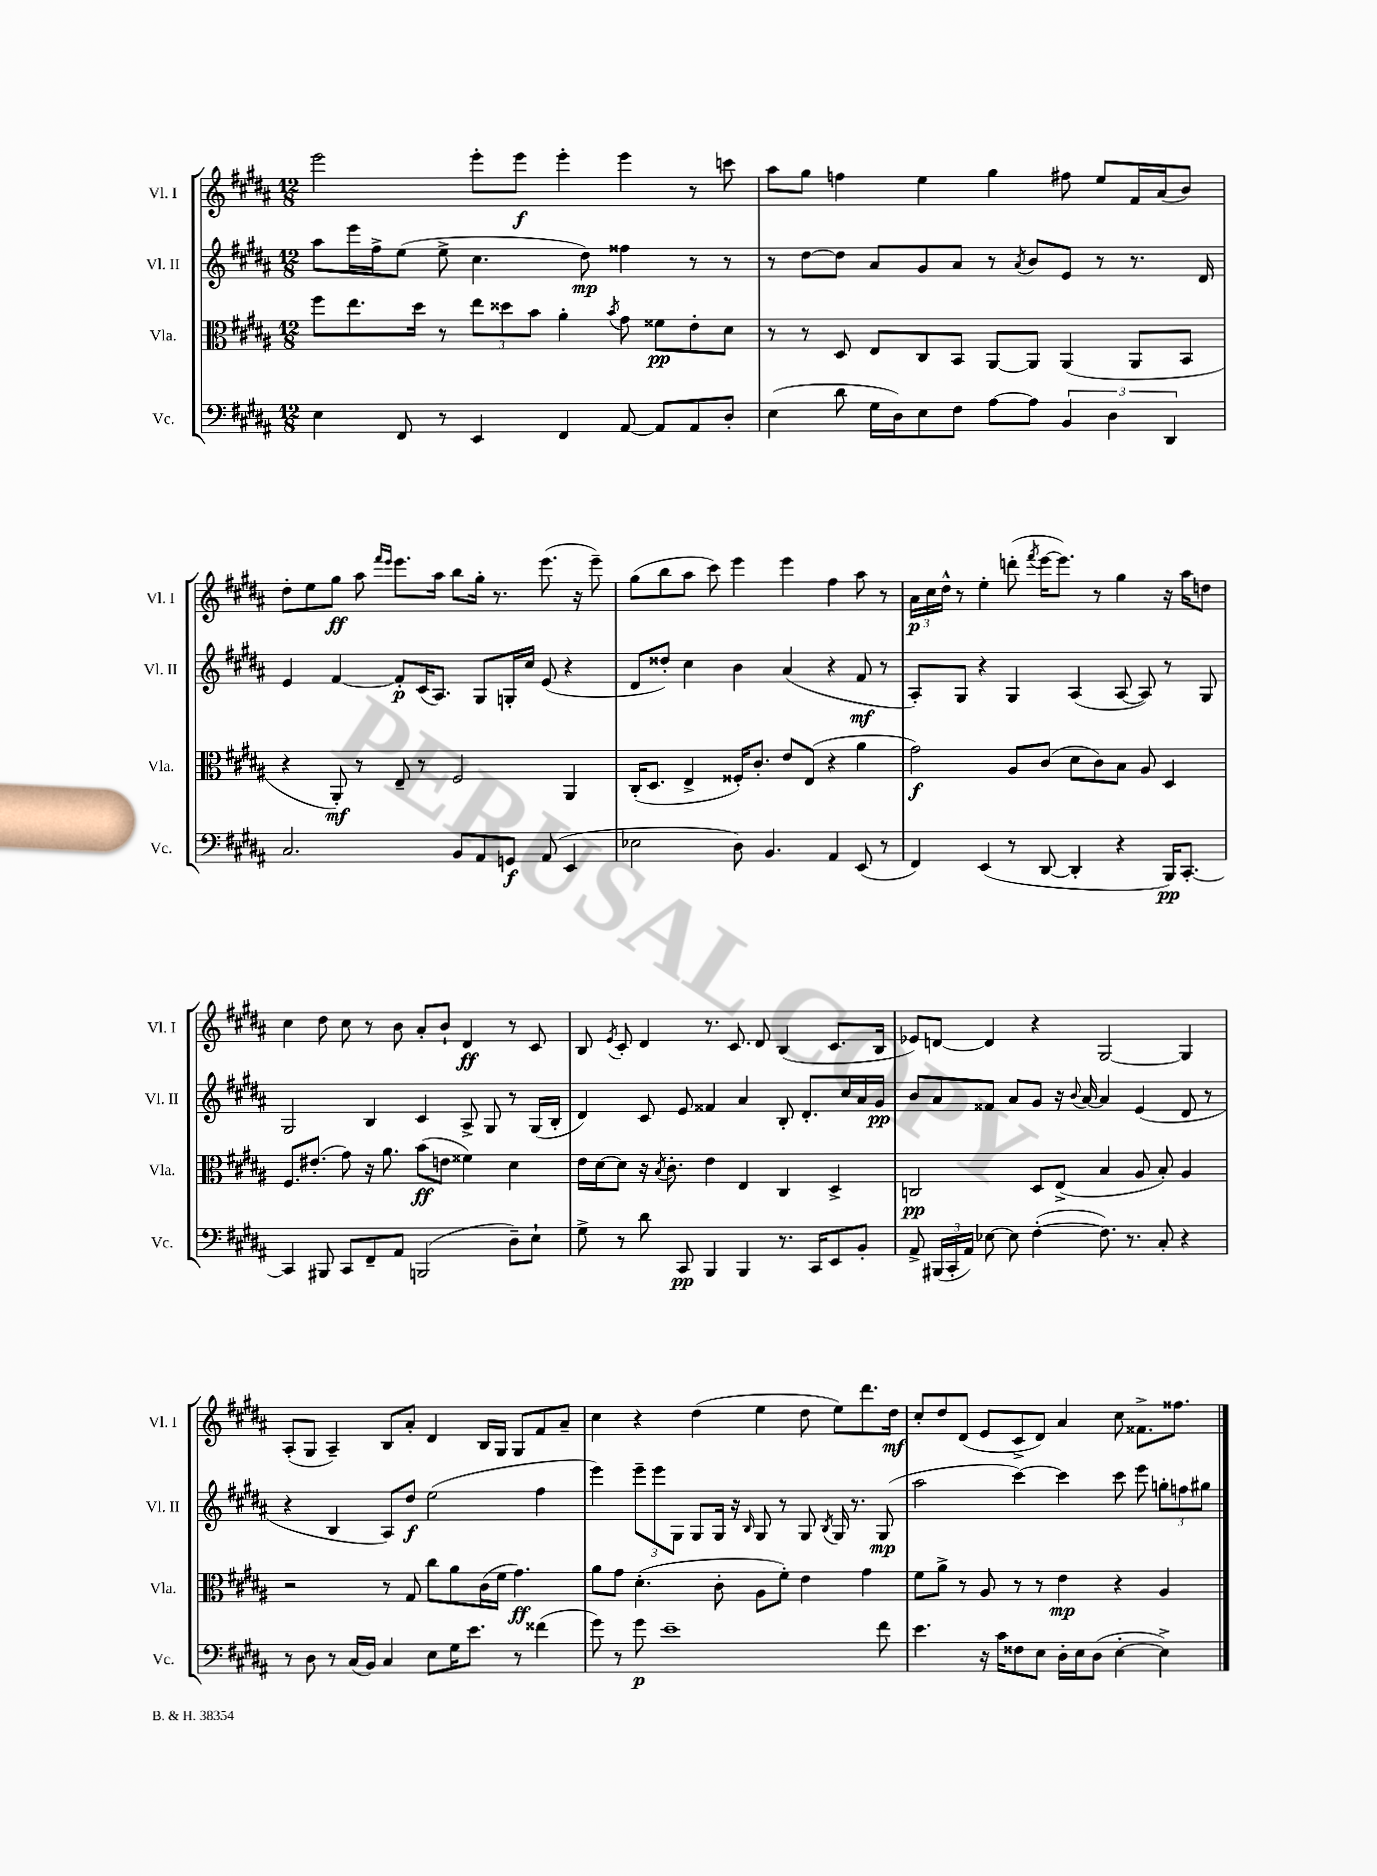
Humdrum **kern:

**kern	**dynam	**kern	**dynam	**kern	**dynam	**kern	**dynam
*part4	*part4	*part3	*part3	*part2	*part2	*part1	*part1
*staff4	*staff4	*staff3	*staff3	*staff2	*staff2	*staff1	*staff1
*I"Vc.	*	*I"Vla.	*	*I"Vl. II	*	*I"Vl. I	*
*I'Vc.	*	*I'Vla.	*	*I'Vl. II	*	*I'Vl. I	*
*clefF4	*	*clefC3	*	*clefG2	*	*clefG2	*
*k[f#c#g#d#a#]	*	*k[f#c#g#d#a#]	*	*k[f#c#g#d#a#]	*	*k[f#c#g#d#a#]	*
*M12/8	*	*M12/8	*	*M12/8	*	*M12/8	*
=15	=15	=15	=15	=15	=15	=15	=15
4E\	.	8ff#\L	.	8aa#\L	.	2eee\	.
.	.	8.ee\	.	16eee\L	.	.	.
.	.	.	.	16ff#^\J	.	.	.
8FF#/	.	.	.	(8ee\J	.	.	.
.	.	16dd#\Jk	.	.	.	.	.
8r	.	8r	.	8ee^\	.	.	.
4EE/	.	12ee\L	.	4.cc#\	.	8eee'\L	.
.	.	12dd##X\	.	.	.	.	.
.	.	.	.	.	.	8eee\J	f
.	.	12b\J	.	.	.	.	.
4FF#/	.	4a#'\	.	.	.	4eee'\	.
.	.	.	.	8dd#\)	mp	.	.
.	.	8qb/	.	.	.	.	.
[8AA#/	.	8g#\	.	4ff##X\	.	4eee\	.
8AA#/L]	.	8f##X\L	pp	.	.	.	.
8AA#/	.	8e'\	.	8r	.	8r	.
8D#'/J	.	8d#\J	.	8r	.	8cccn\	.
=16	=16	=16	=16	=16	=16	=16	=16
(4E\	.	8r	.	8r	.	8aa#\L	.
.	.	8r	.	[8dd#\L	.	8gg#\J	.
8d#\	.	8D#/	.	8dd#\J]	.	4ffn\	.
16G#\LL	.	8E/L	.	8a#/L	.	.	.
16D#\J)	.	.	.	.	.	.	.
8E\	.	8C#/	.	8g#/	.	4ee\	.
8F#\J	.	8BB/J	.	8a#/J	.	.	.
[8A#\L	.	[8AA#/L	.	8r	.	4gg#\	.
.	.	.	.	8qa#/	.	.	.
8A#\J]	.	8AA#/J]	.	8b/L	.	.	.
6BB/	.	(4AA#/	.	8e/J	.	8ff#X\	.
.	.	.	.	8r	.	8ee/L	.
6D#\	.	.	.	.	.	.	.
.	.	8AA#/L	.	8.r	.	16f#/L	.
.	.	.	.	.	.	(16a#/J	.
6DD#/	.	.	.	.	.	.	.
.	.	8BB/J	.	.	.	8b/J)	.
.	.	.	.	16d#/	.	.	.
!!LO:LB:g=z
=17	=17	=17	=17	=17	=17	=17	=17
2.C#/	.	4r	.	4e/	.	8dd#'\L	.
.	.	.	.	.	.	8ee\	.
.	.	8AA#'/)	mf	[4f#/	.	8gg#\J	ff
.	.	8r	.	.	.	8aa#\	.
.	.	.	.	.	.	16qqfff#/LL	.
.	.	.	.	.	.	16qqeee/JJ	.
.	.	8E~/	.	8f#'/L]	p	8.eee\L	.
.	.	8r	.	(16c#/K	.	.	.
.	.	.	.	8.A#/J)	.	16aa#\Jk	.
8BB/L	.	2F#/	.	.	.	8bb\L	.
8AA#/	.	.	.	8G#/L	.	16gg#'\Jk	.
.	.	.	.	.	.	8.r	.
8GGn/J	f	.	.	16Gn'/L	.	.	.
.	.	.	.	16cc#/JJ	.	.	.
(8AA#/	.	.	.	(8e/	.	(8.eee\	.
4EE/	.	4AA#/	.	4r	.	.	.
.	.	.	.	.	.	16r	.
.	.	.	.	.	.	8eee~\)	.
=18	=18	=18	=18	=18	=18	=18	=18
2E-X\	.	(16C#'/KL	.	8d#/L	.	(8gg#\L	.
.	.	8.D#/J	.	.	.	.	.
.	.	.	.	8dd##X'/J)	.	8bb\	.
.	.	4E^/	.	4cc#\	.	8aa#\J	.
.	.	.	.	.	.	8ccc#\)	.
8D#\)	.	16F##X'/KL)	.	4b\	.	4eee\	.
.	.	8.c#'/J	.	.	.	.	.
4.BB/	.	.	.	.	.	.	.
.	.	8e/L	.	(4a#/	.	4eee\	.
.	.	(8E/J	.	.	.	.	.
4AA#/	.	4r	.	4r	.	4ff#\	.
(8EE/	.	4a#\	.	8f#/	mf	8aa#\	.
8r	.	.	.	8r	.	8r	.
=19	=19	=19	=19	=19	=19	=19	=19
4FF#/)	.	2g#\)	f	8A#'/L)	.	24a#\LL	p
.	.	.	.	.	.	24cc#\	.
.	.	.	.	.	.	24dd#^^\JJ	.
.	.	.	.	8G#/J	.	8r	.
(4EE/	.	.	.	4r	.	4ee'\	.
8r	.	8A#/L	.	4G#/	.	(8dddn'\	.
.	.	.	.	.	.	8qfff#/	.
[8DD#/	.	(8c#/J	.	.	.	[16eee\KL	.
.	.	.	.	.	.	8.eee\J])	.
4DD#'/]	.	8d#\L	.	(4A#/	.	.	.
.	.	8c#\)	.	.	.	8r	.
4r	.	8B\J	.	[8A#/	.	4gg#\	.
.	.	8A#/	.	8A#/])	.	.	.
16BBB/KL)	pp	4D#/	.	8r	.	16r	.
[8.CC#'/J	.	.	.	.	.	16aa#\KL	.
.	.	.	.	8G#/	.	8ddn\J	.
!!LO:LB:g=z
=20	=20	=20	=20	=20	=20	=20	=20
4CC#/]	.	8.F#/L	.	2G#/	.	4cc#\	.
.	.	(8.e#X'/J	.	.	.	.	.
8BBB#X/	.	.	.	.	.	8dd#\	.
8CC#/L	.	8g#\)	.	.	.	8cc#\	.
8FF#~/	.	16r	.	4B/	.	8r	.
.	.	8.a#\	.	.	.	.	.
8AA#/J	.	.	.	.	.	8b\	.
(2BBBn/	.	(8b\L	ff	4c#/	.	8a#'/L	.
.	.	8en\J	.	.	.	8b`/J	.
.	.	4f##X\)	.	8A#^/	.	4d#/	ff
.	.	.	.	8G#/	.	.	.
8D#~\L)	.	4d#\	.	8r	.	8r	.
8E`\J	.	.	.	(16G#/LL	.	8c#/	.
.	.	.	.	16B'/JJ	.	.	.
=21	=21	=21	=21	=21	=21	=21	=21
8G#^\	.	16e\LL	.	4d#/)	.	8B/	.
.	.	[16d#\J	.	.	.	.	.
.	.	.	.	.	.	8qe/	.
8r	.	8d#\J]	.	.	.	8c#'/	.
8d#\	.	16r	.	8c#/	.	4d#/	.
.	.	8qB/	.	.	.	.	.
.	.	8.c#'\	.	.	.	.	.
8CC#/	pp	.	.	8e/	.	.	.
4BBB/	.	4e\	.	4f##X/	.	8.r	.
.	.	.	.	.	.	8.c#/	.
4BBB/	.	4E/	.	4a#/	.	.	.
.	.	.	.	.	.	8d#/	.
8.r	.	4C#/	.	8B'/	.	(4B/	.
.	.	.	.	8.d#'/L	.	.	.
16CC#/KL	.	.	.	.	.	.	.
8EE/	.	4D#^/	.	.	.	8.c#/L	.
.	.	.	.	16cc#/L	.	.	.
8BB'/J	.	.	.	16a#/	.	.	.
.	.	.	.	16g#/JJ	pp	16B/Jk	.
=22	=22	=22	=22	=22	=22	=22	=22
8AA#^/	.	2Cn/	pp	8b/L	.	8e-X/L)	.
(24BBB#X/LL	.	.	.	8a#/	.	[8dn/J	.
24CC#'/	.	.	.	.	.	.	.
24AA#/JJ)	.	.	.	.	.	.	.
[8E-X\	.	.	.	8f##X/J	.	4d/]	.
8E-\]	.	.	.	8a#/L	.	.	.
([4F#'\	.	8D#/L	.	8g#/J	.	4r	.
.	.	(8E^/J	.	16r	.	.	.
.	.	.	.	8qqb/	.	.	.
.	.	.	.	[16a#/	.	.	.
8.F#\])	.	4B/	.	4a#/]	.	[2G#/	.
8.r	.	.	.	.	.	.	.
.	.	8A#/	.	(4e/	.	.	.
8C#'/	.	8B'/)	.	.	.	.	.
4r	.	4A#/	.	8d#/	.	4G#/]	.
.	.	.	.	8r	.	.	.
!!LO:LB:g=z
=23	=23	=23	=23	=23	=23	=23	=23
8r	.	2r	.	4r	.	(8A#'/L	.
8D#\	.	.	.	.	.	8G#/J	.
8r	.	.	.	4B/	.	4A#~/)	.
(16C#/LL	.	.	.	.	.	.	.
16BB/JJ)	.	.	.	.	.	.	.
4C#/	.	8r	.	8A#/L)	.	8B/L	.
.	.	8G#/	.	8dd#/J	f	8a#'/J	.
8E\L	.	8cc#\L	.	(2ee\	.	4d#/	.
16G#\K	.	8a#\	.	.	.	.	.
8.e\J	.	.	.	.	.	.	.
.	.	(16c#\L	.	.	.	16B/LL	.
.	.	16f#\JJ	.	.	.	16G#/JJ	.
8r	.	4.g#\)	ff	.	.	8G#/L	.
(4f##X\	.	.	.	4ff#\	.	8f#/	.
.	.	.	.	.	.	8a#~/J	.
=24	=24	=24	=24	=24	=24	=24	=24
8g#\)	.	8a#\L	.	4eee\)	.	4cc#\	.
8r	.	8g#\J	.	.	.	.	.
8g#\	p	(4.d#'\	.	12eee~\L	.	4r	.
.	.	.	.	12eee\	.	.	.
1e~	.	.	.	.	.	.	.
.	.	.	.	12G#\J	.	.	.
.	.	.	.	8G#/L	.	(4dd#\	.
.	.	8c#'\	.	16G#/Jk	.	.	.
.	.	.	.	16r	.	.	.
.	.	.	.	16qqB/	.	.	.
.	.	8A#\L	.	8G#/	.	4ee\	.
.	.	8f#'\J)	.	8r	.	.	.
.	.	4e\	.	8G#/	.	8dd#\	.
.	.	.	.	8qB/	.	.	.
.	.	.	.	16G#/	.	8ee\L)	.
.	.	.	.	8.r	.	.	.
.	.	4g#\	.	.	.	8.ddd#\	.
8f#\	.	.	.	(8G#/	mp	.	.
.	.	.	.	.	.	16dd#\Jk	mf
=25	=25	=25	=25	=25	=25	=25	=25
4.e\	.	8f#\L	.	2aa#\	.	8cc#'/L	.
.	.	8a#^\J	.	.	.	8dd#/	.
.	.	8r	.	.	.	(8d#/J	.
16r	.	8A#/	.	.	.	8e/L	.
16c#\KL	.	.	.	.	.	.	.
8F##X\	.	8r	.	[4ccc#\)	.	8c#^/	.
8E\J	.	8r	.	.	.	8d#/J)	.
16D#'\LL	.	4e\	mp	4ccc#\]	.	4a#/	.
16E\J	.	.	.	.	.	.	.
(8D#\J	.	.	.	.	.	.	.
[4E'\	.	4r	.	8ccc#\	.	8cc#\	.
.	.	.	.	8eee\	.	8.f##X^\L	.
4E^\])	.	4A#/	.	12ggn'\L	.	.	.
.	.	.	.	.	.	8.ff##X\J	.
.	.	.	.	12ffn\	.	.	.
.	.	.	.	12gg#X\J	.	.	.
==	==	==	==	==	==	==	==
*-	*-	*-	*-	*-	*-	*-	*-
